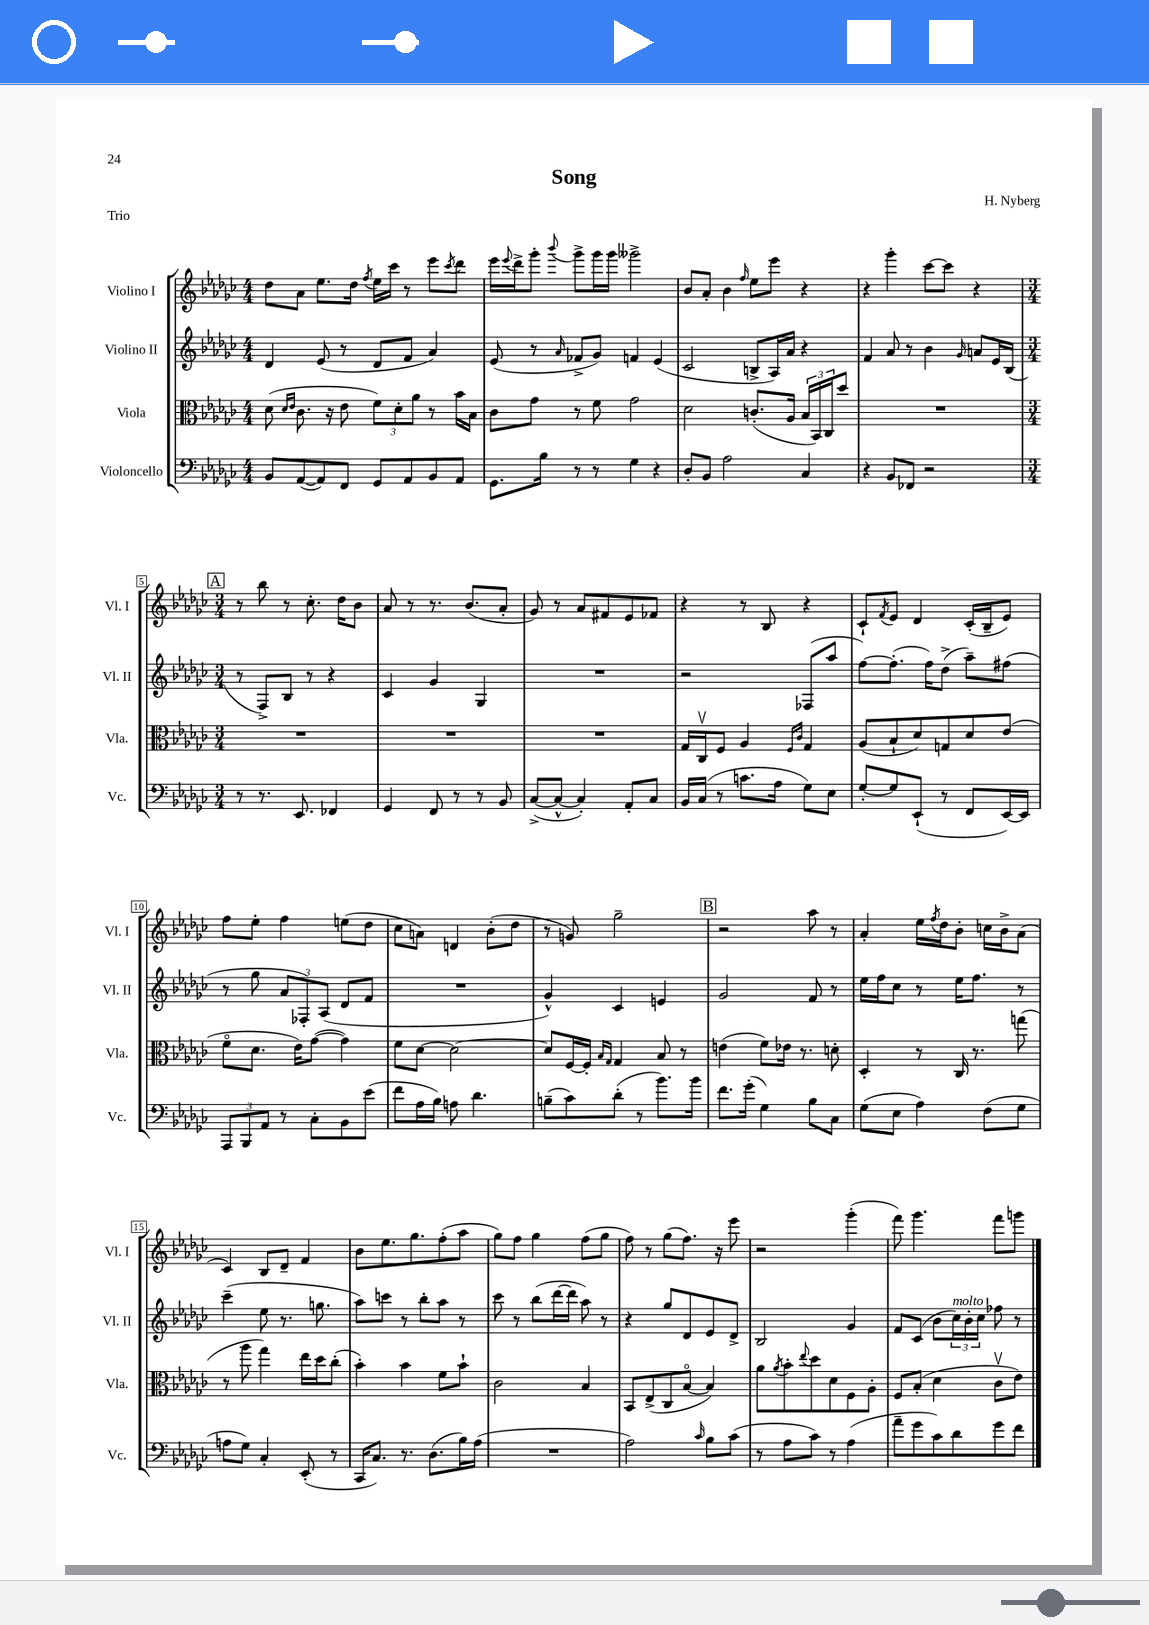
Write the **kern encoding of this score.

**kern	**kern	**kern	**kern
*staff4	*staff3	*staff2	*staff1
*clefF4	*clefC3	*clefG2	*clefG2
*k[b-e-a-d-g-c-]	*k[b-e-a-d-g-c-]	*k[b-e-a-d-g-c-]	*k[b-e-a-d-g-c-]
*M4/4	*M4/4	*M4/4	*M4/4
8BB-	(8d-	4d-	8dd-
.	16qqd-	.	.
.	16qqe-	.	.
([8AA-	8.c-	.	8a-
8AA-])	.	(8e-	8.ee-
.	16r	.	.
8FF	8e-	8r	.
.	.	.	16dd-
.	.	.	8qff
8GG-	12f)	8d-	16ee-
.	.	.	16ccc-
.	12d-'	.	.
8AA-	.	8f	8r
.	12a-	.	.
8BB-	8r	4a-)	8eee-
.	.	.	8qccc-
8AA-	16b-	.	8ddd-
.	16B-	.	.
=	=	=	=
8.GG-	8c-	(8e-	16eee-
.	.	.	8qqeee-
.	.	.	16ddd-^
.	8g-	8r	8ggg-'
16B-	.	.	.
.	.	16qqa-	8qqbbb-
8r	8r	8f-^	8ggg-^
8r	8f	8g-)	16ggg-
.	.	.	16ggg-
4G-	2g-	4f	2ggg--^
4r	.	(4e-	.
=	=	=	=
8D-'	2d-	2c-	8b-
8BB-	.	.	8a-'
2A-	.	.	4b-
.	.	.	16qqff
.	(8.c'	8B^	8ee-
.	.	16A-)	8eee-
.	16A-	16a-	.
4C-	24B-	4r	4r
.	24BB-)	.	.
.	24C-	.	.
.	8dd-	.	.
=	=	=	=
4r	1r	4f	4r
8BB-	.	8a-	4ggg-'
8FF-	.	8r	.
2r	.	4b-	[8ccc-
.	.	.	8ccc-]
.	.	16qqg-	.
.	.	8a	4r
.	.	16e-	.
.	.	(16B-	.
=	=	=	=
*M3/4	*M3/4	*M3/4	*M3/4
8r	2.r	8r	8r
8.r	.	8F^)	8bb-
.	.	8B-	8r
8.EE-	.	.	.
.	.	8r	8.cc-'
4FF-	.	4r	.
.	.	.	16dd-
.	.	.	8b-
=	=	=	=
4GG-	2.r	4c-	8a-
.	.	.	8r
8FF	.	4g-	8.r
8r	.	.	.
.	.	.	(8.b-
8r	.	4G-	.
8BB-	.	.	8a-'
=	=	=	=
([8C-^	2.r	2.r	8g-)
8C-^^_	.	.	8r
4C-'])	.	.	8a-
.	.	.	8f#
8AA-'	.	.	8e-
8C-	.	.	8f-
=	=	=	=
16BB-	16G-	2r	4r
(16C-	16C-v	.	.
8r	8F	.	.
8.c	4A-	.	8r
.	.	.	8B-
16A-	.	.	.
.	16qqF	.	.
.	16qqc-	.	.
8G-)	4G-	(8F-	4r
8E-	.	8aa-	.
=	=	=	=
[8G-'	(8A-	[8ff)	8c-`
.	.	.	8qf
8G-]	8B-`	(8.ff']	8e-
(8EE-`	8d-)	.	4d-
.	.	16ff)	.
8r	8G	(8dd-^	.
8FF	8d-	8aa-~)	(16c-'
.	.	.	16B-~
[16EE-)	(8e-	(8ff#	8e-)
16EE-]	.	.	.
=	=	=	=
12AAA-	8fo	8r	8ff
12BBB-	.	.	.
.	8.d-	8gg-	8ee-'
12AA-	.	.	.
8r	.	12a-	4ff
.	16e-)	.	.
.	.	12F-')	.
8C-'	([8g-	.	.
.	.	(12A-	.
8BB-	4g-])	8d-	(8ee
(8e-	.	8f	8dd-
=	=	=	=
8f	8f	2.r	8cc-
16A-	[8d-	.	8a)
16B-)	.	.	.
8A	2d-_	.	4d
4.d-	.	.	.
.	.	.	(8b-'
.	.	.	8dd-
=	=	=	=
(8B~	8d-]	4g-^^)	8r
8c-)	[16F	.	8g)
.	16F']	.	.
.	16qqB-	.	.
.	16qqG-	.	.
(8d-'	4G-	4c-	2gg-~
8r	.	.	.
8.b-)	8B-	4e	.
.	8r	.	.
16b-	.	.	.
=	=	=	=
8.f	(4e	2g-	2r
(16g-'	.	.	.
4G-)	8f)	.	.
.	16e-	.	.
.	8.r	.	.
8B-	.	8f	8aa-
8C-	8d'	8r	8r
=	=	=	=
(8G-	4D-'	16ee-	4a-'
.	.	16ff	.
8E-	.	8cc-	.
4A-)	8r	8r	16ee-
.	.	.	8qff
.	.	.	16dd-
.	16C-	16ee-	8b-'
.	8.r	8.ff	.
(8F	.	.	16cc
.	.	.	16b-^
8G-	(8gg	8r	(8a-
=	=	=	=
8A	8r	(4ccc-~	4c-)
8G-)	8aa-	.	.
4C-'	4gg-)	8ee-	8B-
.	.	8.r	8d-~
(8EE-'	16ee-	.	4f
.	16dd-	8.gg	.
8r	(8cc-'	.	.
=	=	=	=
16CC-	4b-')	8aa-)	8b-
8.C-)	.	.	.
.	.	8ccc	8.ee-
8.r	4b-	8r	.
.	.	.	8.gg-
.	.	8bb-'	.
(8.D-	.	.	.
.	8f	8aa-	(8ff'
16B-)	8b-`	8r	8aa-
(16A-	.	.	.
=	=	=	=
2.r	2c-	8ccc-	8gg-)
.	.	8r	8ff
.	.	(8bb-	4gg-
.	.	[16ddd-	.
.	.	16ddd-]	.
.	4B-	8aa-)	(8ff
.	.	8r	8gg-
=	=	=	=
2A-)	8BB-	4r	8ff)
.	(8E-^	.	8r
.	8C-	8gg-	(8gg-
.	[8B-o	8d-	8.ff)
16qqc-	.	.	.
8B-	4B-])	8e-	.
.	.	.	16r
(8c-	.	8d-^	8eee-
=	=	=	=
8r	8a-	2B-	2r
.	8qa-	.	.
8A-	8b-'	.	.
.	8qqee-	.	.
8c-)	8dd-	.	.
8r	8d-	.	.
(4A-	8F	4g-	(4ggg-'
.	8A-'	.	.
=	=	=	=
8a-~	8F	8f	8fff)
8g-	(8B-'	(8c-	4.ggg-
8c-)	4d-	8b-	.
8d-	.	24cc-)	.
.	.	24b-'	.
.	.	24cc-	.
8g-	8c-v	8ff-	8fff
8f	8e-)	8r	8ggg
==	==	==	==
*-	*-	*-	*-
